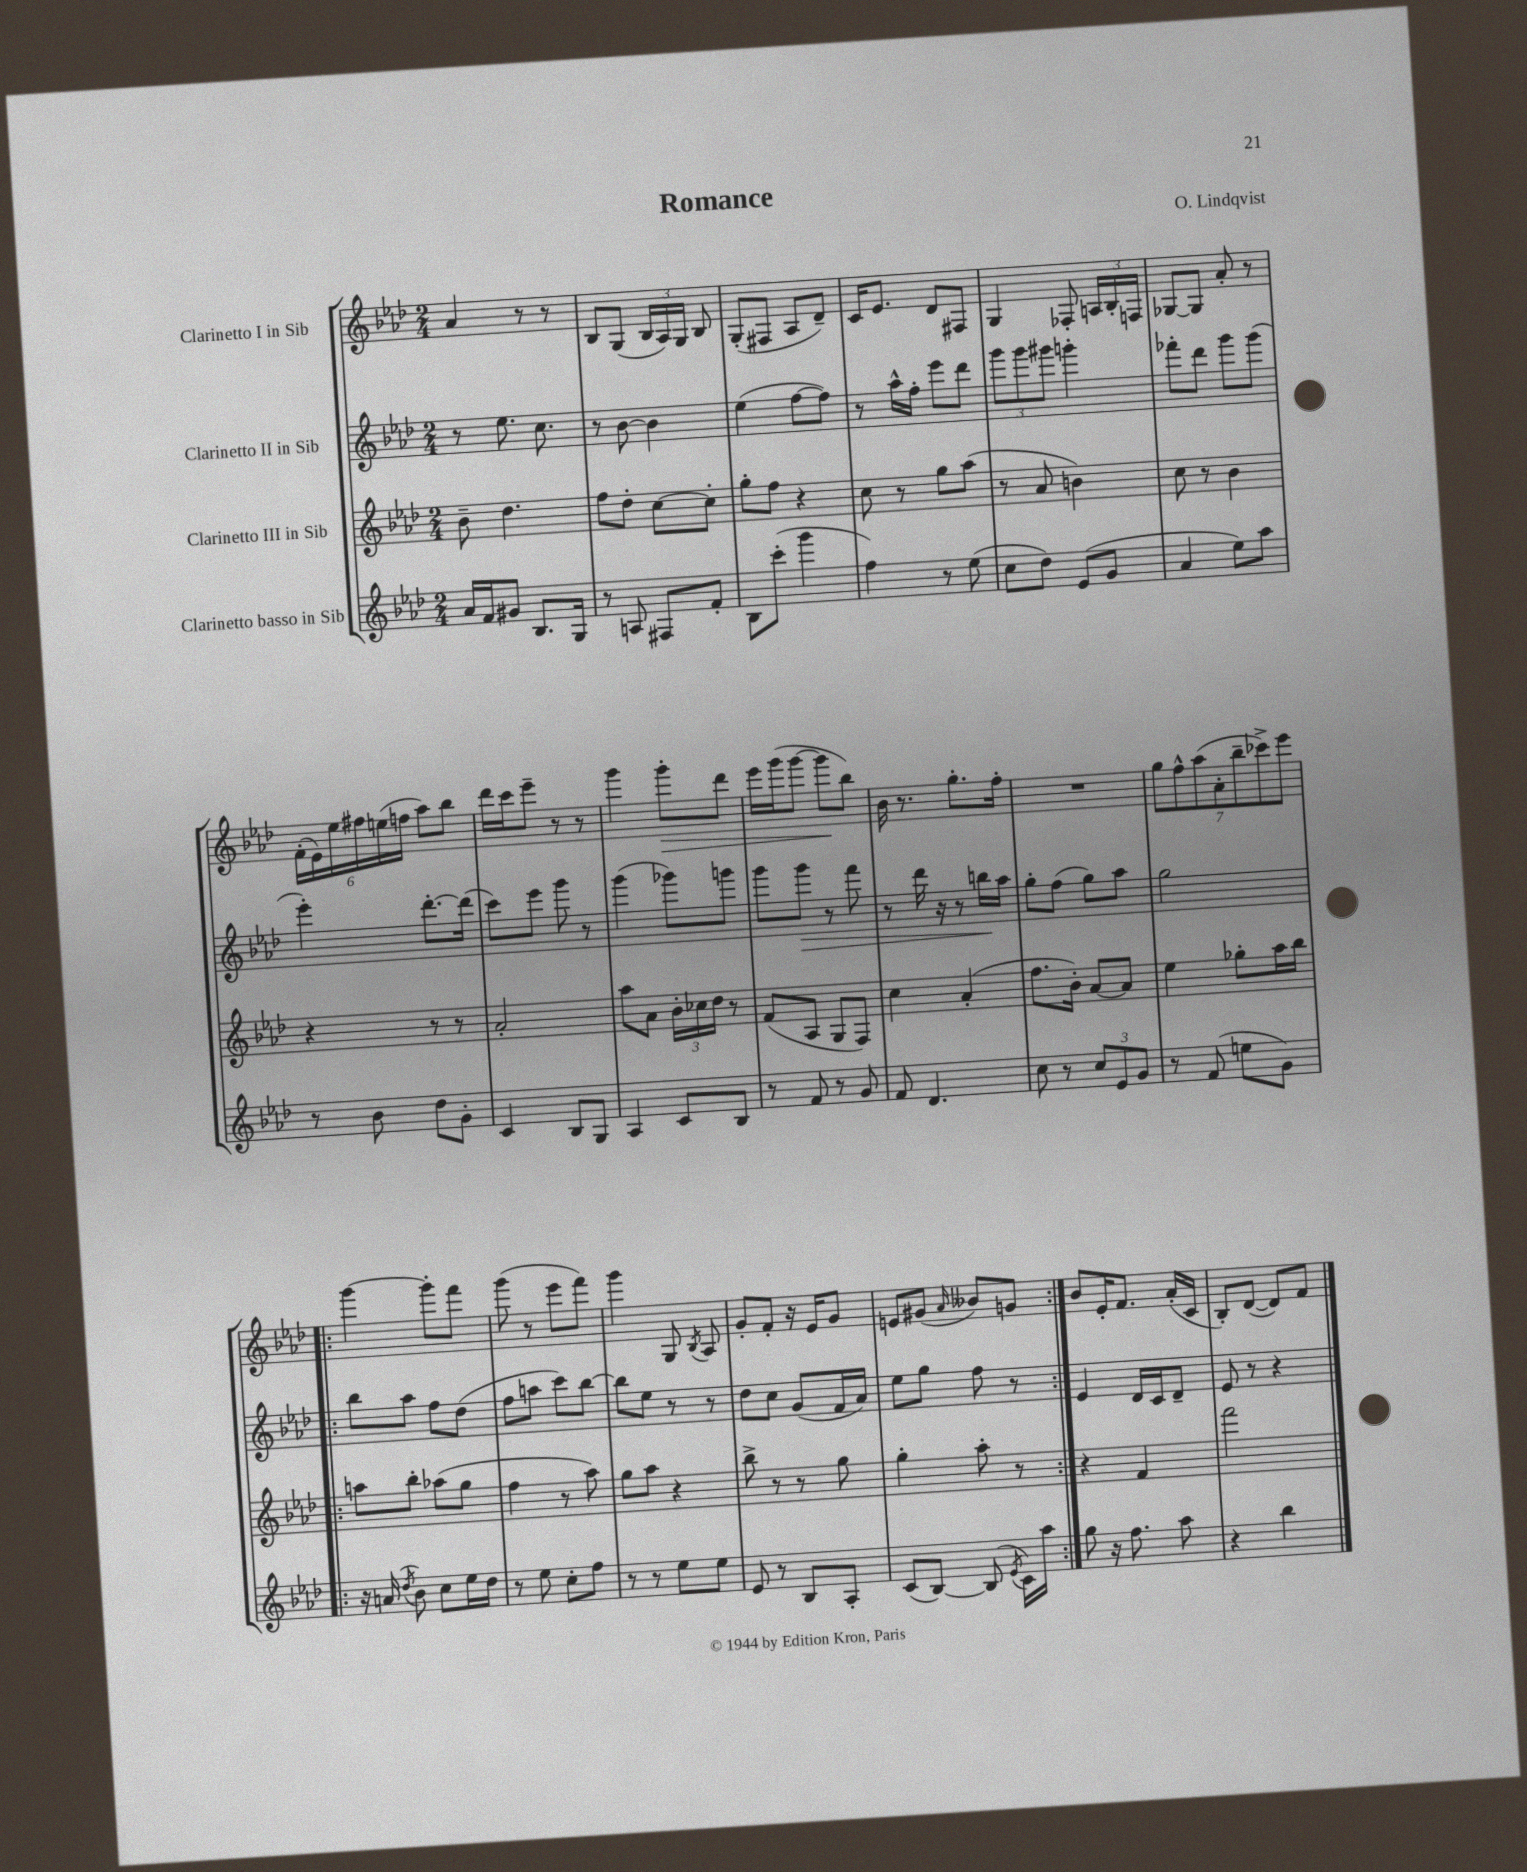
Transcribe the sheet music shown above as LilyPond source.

\header { title = "Romance" composer = "O. Lindqvist" }
<<
\new StaffGroup <<
\new Staff = "s0" \with { instrumentName = "Clarinetto I in Sib" } {
    \clef treble \key aes \major \numericTimeSignature \time 2/4
    \autoBeamOff aes'4 r8 r8 |
    bes8[ g8]( \tuplet 3/2 { bes16[ aes16) g16] } bes8 |
    g8[-.( fis8] aes8[ des'8]--) |
    c'16[ ees'8.] des'8[ fis8] |
    g4 fes8-. \tuplet 3/2 { a16[ bes16-. f16] } |
    ges8[~ ges8] aes'8-. r8 |
    \tuplet 6/4 { f'16[-.( ees'16) ees''16 fis''16 e''16( f''16] } aes''8[) bes''8] |
    des'''16[ c'''16 ees'''8]-- r8 r8 |
    g'''4 g'''8[-.\> des'''8] |
    ees'''16[ g'''16( g'''8]~ g'''8[\! bes''8]) |
    bes'16 r8. g''8.[-. f''16]-. |
    R2 |
    \tuplet 7/4 { g''8[ f''8-^ aes''8( aes'8-. bes''8-- ces'''8->) ees'''8] } |
    \repeat volta 2 { g'''4~ g'''8[-. f'''8] |
    g'''8( r8 ees'''8[ f'''8]) |
    g'''4 g8 \acciaccatura { bes8 } aes8 |
    g'8[-. f'8]-. r16 ees'16[ g'8] |
    e'8[ gis'8]( \grace { aes'16 } beses'8[) g'8] | }
    bes'8[ ees'16-. f'8.] aes'16[-.( c'16] |
    bes8[-.) des'8]~( des'8[) f'8] \bar "|." |
}
\new Staff = "s1" \with { instrumentName = "Clarinetto II in Sib" } {
    \clef treble \key aes \major \numericTimeSignature \time 2/4
    \autoBeamOff r8 ees''8. c''8. |
    r8 bes'8~ bes'4 |
    ees''4( f''8[~ f''8]) |
    r8 aes''16[-^ f''16]-. ees'''8[ des'''8] |
    \tuplet 3/2 { g'''8[ g'''8 gis'''8] } g'''4-. |
    fes'''8[-. des'''8] g'''8[ g'''8]( |
    ees'''4-.) des'''8.[~-. des'''16]( |
    c'''8[) ees'''8] g'''8 r8 |
    g'''4( ges'''8[) g'''8] |
    g'''8[ g'''8]\> r8 f'''8 |
    r8 des'''16 r16 r8 b''16[\! aes''16] |
    g''8[-. f''8]( g''8[) aes''8] |
    g''2 |
    \repeat volta 2 { bes''8[ aes''8] f''8[ des''8]( |
    f''8[ a''8] c'''8[) bes''8]~ |
    bes''8[ ees''8] r8 r8 |
    des''8[ c''8] g'8[( f'16 aes'16]) |
    ees''8[ g''8] f''8 r8 | }
    ees'4 des'16[ c'16 des'8]-- |
    ees'8 r8 r4 \bar "|." |
}
\new Staff = "s2" \with { instrumentName = "Clarinetto III in Sib" } {
    \clef treble \key aes \major \numericTimeSignature \time 2/4
    \autoBeamOff bes'8-- des''4. |
    f''8[ des''8]-. c''8[~ c''8]-. |
    g''8[-. f''8] r4 |
    c''8 r8 g''8[ aes''8]( |
    r8 aes'8 b'4) |
    c''8 r8 bes'4 |
    r4 r8 r8 |
    aes'2-. |
    aes''8[ aes'8] \tuplet 3/2 { bes'16[-. ces''16 des''16] } r8 |
    f'8[( aes8] g8[ f8]) |
    c''4 aes'4-.( |
    f''8.[ bes'16]-.) aes'8[~ aes'8] |
    ees''4 ges''8[-. aes''16 bes''16] |
    \repeat volta 2 { a''8[ bes''8]-. aes''8[( g''8] |
    f''4 r8 aes''8) |
    g''8[ aes''8] r4 |
    bes''8-> r8 r8 g''8 |
    g''4-. aes''8-. r8 | }
    r4 f'4 |
    f'''2 \bar "|." |
}
\new Staff = "s3" \with { instrumentName = "Clarinetto basso in Sib" } {
    \clef treble \key aes \major \numericTimeSignature \time 2/4
    \autoBeamOff aes'16[ f'16 gis'8] bes8.[ g16] |
    r8 a8 fis8[ f'8]-. |
    bes8[ c'''8]-.( g'''4 |
    f''4) r8 ees''8( |
    c''8[ des''8]) ees'8[( g'8] |
    aes'4 ees''8[) aes''8] |
    r8 bes'8 des''8[ g'8]-. |
    c'4 bes8[ g8] |
    aes4 c'8[ bes8] |
    r8 f'8 r8 g'8 |
    f'8 des'4. |
    c''8 r8 \tuplet 3/2 { c''8[ ees'8 g'8] } |
    r8 f'8( e''8[ g'8]) |
    \repeat volta 2 { r16 a'16( \acciaccatura { des''8 } bes'8) c''8[ ees''16 des''16] |
    r8 ees''8 c''8[-. f''8] |
    r8 r8 ees''8[ ees''8] |
    ees'8 r8 bes8[ aes8]-. |
    c'8[( bes8]~) bes8( \acciaccatura { ees'8 } c'16[) aes''16] | }
    g''8 r16 f''8. aes''8 |
    r4 bes''4 \bar "|." |
}
>>
>>
\layout { \context { \Score \remove "Bar_number_engraver" } }
